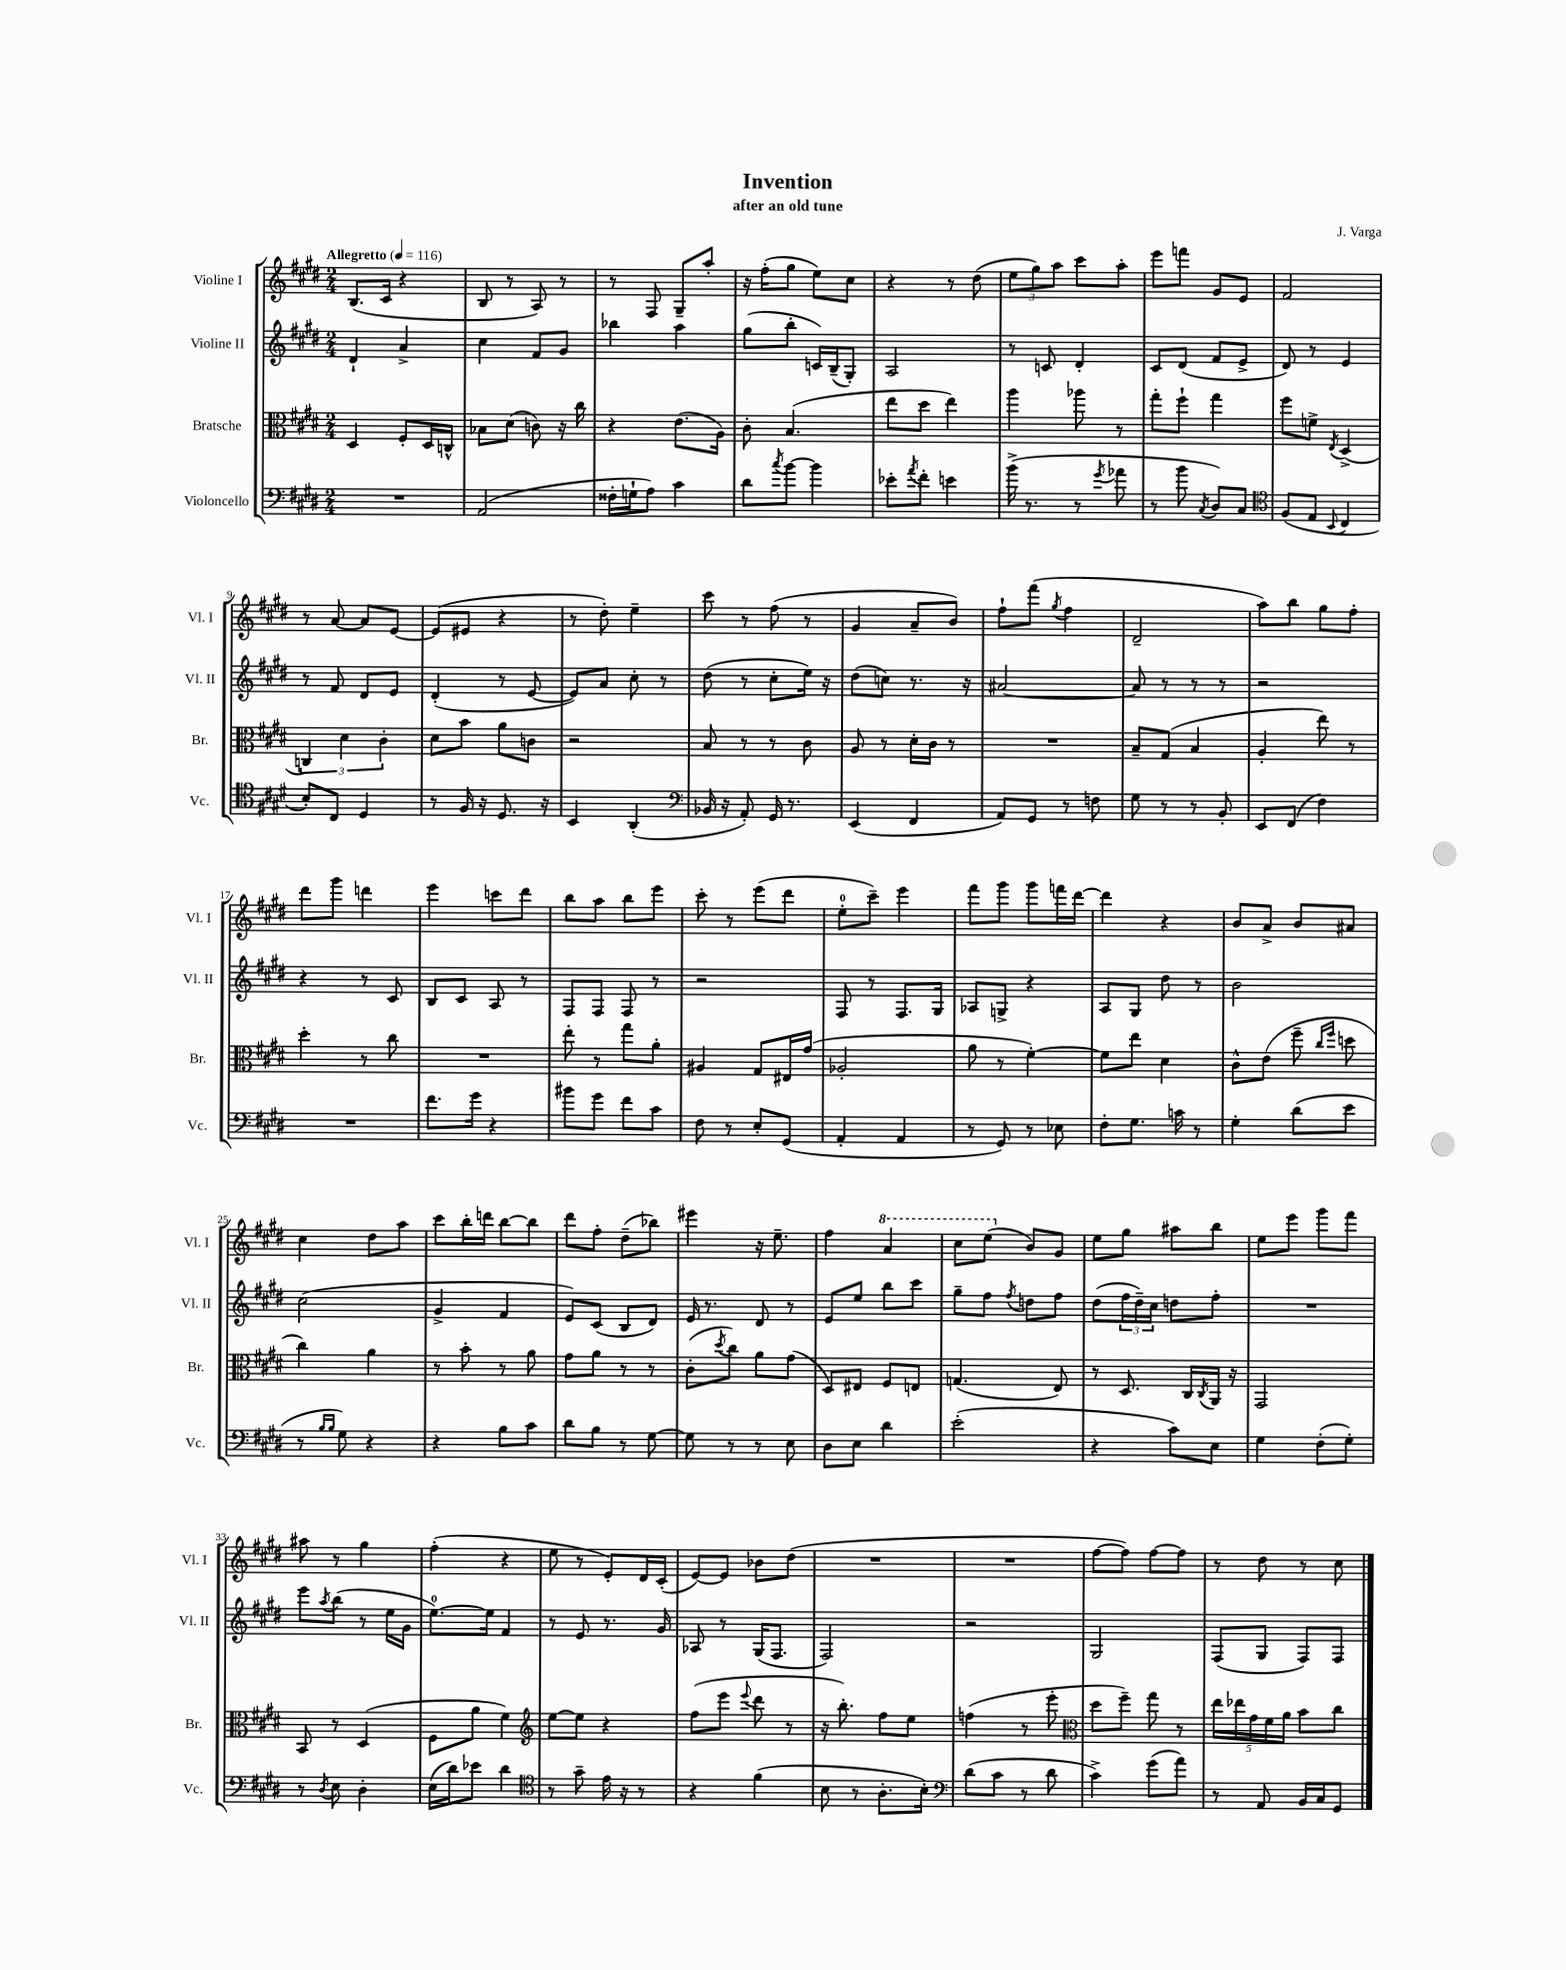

**kern	**kern	**kern	**kern
*staff4	*staff3	*staff2	*staff1
*clefF4	*clefC3	*clefG2	*clefG2
*k[f#c#g#d#]	*k[f#c#g#d#]	*k[f#c#g#d#]	*k[f#c#g#d#]
*M2/4	*M2/4	*M2/4	*M2/4
*MM116	*MM116	*MM116	*MM116
2r	4D#	4d#`	(8.B
.	.	.	16c#
.	8F#'	4a^	4r
.	16D#	.	.
.	16C^^	.	.
=	=	=	=
(2AA	8B-	4cc#	8B
.	(8d#	.	8r
.	8c)	8f#	8A)
.	16r	8g#	8r
.	16cc#	.	.
=	=	=	=
16F##'	4r	4bb-	8r
16G`	.	.	.
8A)	.	.	8F#
4c#	(8.e	4aa	8G#~
.	.	.	8aa'
.	16A)	.	.
=	=	=	=
8d#	8c#'	(8gg#	16r
.	.	.	(16ff#'
8qcc#	.	.	.
[8b	(4.B	8bb'	8gg#
4b]	.	16c)	8ee)
.	.	(16B~	.
.	.	8G#')	8cc#
=	=	=	=
8e-'	8ee	2A	4r
8qa	.	.	.
8f#'	8dd#	.	.
4e	4ee)	.	8r
.	.	.	(8dd#
=	=	=	=
(16b^	4aa	8r	12ee
8.r	.	.	.
.	.	.	12gg#)
.	.	8c	.
.	.	.	12aa
8r	8aa-	4d#'	8ccc#
8qg#	.	.	.
8a-	8r	.	8aa'
=	=	=	=
8r	8gg#'	8c#	8eee
8b	8ff#`	(8d#	8fff
8qC#	.	.	.
8D#)	4gg#	8f#	8g#
8C#	.	8e^	8e
=	=	=	=
*clefC4	*	*	*
(8F#	8ff#	8d#)	2f#
8E	8f^	8r	.
8qqBB	8qE	.	.
4C#	(4D#^	4e	.
=	=	=	=
8B')	6C)	8r	8r
8C#	.	8f#	[8a
.	6d#	.	.
4D#	.	8d#	8a]
.	6c#'	.	.
.	.	8e	[8e
=	=	=	=
8r	8d#	(4d#'	(8e]
16F#	8b	.	8e#
16r	.	.	.
8.D#	8a	8r	4r
.	8c	[8e	.
16r	.	.	.
=	=	=	=
4BB	2r	8e])	8r
.	.	8a	8dd#')
(4AA'	.	8cc#'	4ee~
.	.	8r	.
=	=	=	=
*clefF4	*	*	*
16BB-	8B	(8dd#	8ccc#
16r	.	.	.
8AA')	8r	8r	8r
16GG#	8r	8cc#'	(8ff#
8.r	.	.	.
.	8c#	16ee)	8r
.	.	16r	.
=	=	=	=
(4EE	8A	(8dd#	4g#
.	8r	8cc)	.
4FF#	16d#'	8.r	8a~
.	16c#	.	.
.	8r	.	8b)
.	.	16r	.
=	=	=	=
8AA)	2r	[2a#	8ff#`
8GG#	.	.	(8fff#
.	.	.	8qgg#
8r	.	.	4ff#
8F	.	.	.
=	=	=	=
8G#	8B~	8a#]	2d#~
8r	(8G#	8r	.
8r	4B	8r	.
8BB'	.	8r	.
=	=	=	=
8EE	4A'	2r	8aa)
(8FF#	.	.	8bb
4F#)	8ee)	.	8gg#
.	8r	.	8ff#'
=	=	=	=
2r	4dd#'	4r	8ddd#
.	.	.	8ggg#
.	8r	8r	4ddd
.	8cc#	8c#	.
=	=	=	=
8.f#	2r	8B	4eee
.	.	8c#	.
16g#	.	.	.
4r	.	8A	8ccc
.	.	8r	8ddd#
=	=	=	=
8b#	8ee'	8F#	8bb
8g#	8r	8F#	8aa
8f#	8gg#	8F#	8bb
8c#	8a'	8r	8eee
=	=	=	=
8F#	4A#	2r	8ccc#'
8r	.	.	8r
8E'	8G#	.	(8eee
(8GG#	16E#	.	8ddd#
.	(16g#	.	.
=	=	=	=
4AA'	2A-'	8F#	8ee'
.	.	8r	8ccc#~)
4AA	.	8.F#	4eee
.	.	16G#	.
=	=	=	=
8r	8a	8A-	8fff#
8GG#)	8r	8G^	8ggg#
8r	[4f#')	4r	8ggg#
8E-	.	.	16fff
.	.	.	[16ddd#
=	=	=	=
8F#'	8f#]	8A	4ddd#]
8.G#	8ee	8G#	.
.	4d#	8dd#	4r
16c	.	.	.
8r	.	8r	.
=	=	=	=
4G#'	8c#^^	2b	8b
.	(8e	.	8a^
(8d#	8ff#~	.	8b
.	16qqcc#	.	.
.	16qqff#	.	.
8e	8dd	.	8a#
=	=	=	=
8r	4cc#)	(2cc#	4cc#
16qqB	.	.	.
16qqB	.	.	.
8G#)	.	.	.
4r	4a	.	8dd#
.	.	.	8aa
=	=	=	=
4r	8r	4g#^	8ccc#
.	8b'	.	16bb'
.	.	.	16ddd
8B	8r	4f#	[8bb
8c#	8a	.	8bb]
=	=	=	=
8d#	8g#	8e)	8ddd#
8B	8a	(8c#	8ff#'
8r	8r	8B	(8dd#~
[8G#	8r	8d#)	8bb-)
=	=	=	=
8G#]	(8c#'	16e	4eee#
.	.	8.r	.
.	8qdd#	.	.
8r	8cc#)	.	.
8r	8a	8d#	16r
.	.	.	8.ee~
8E	(8g#	8r	.
=	=	=	=
8D#	8D#)	8e	4ff#
8E	8E#	8ee	.
4d#	8F#	8bb	4aa
.	8E	8ccc#	.
=	=	=	=
(2e'	(4.G	8gg#~	8ccc#
.	.	8ff#	(8eee
.	.	8qff#	.
.	.	8dd	8b)
.	8E)	8ff#	8g#
=	=	=	=
4r	8r	(8dd#	8ee
.	8.D#	24ff#	8gg#
.	.	24dd#~)	.
.	.	24cc#	.
8c#)	.	8dd	8aa#
.	16C#	.	.
.	8qC#	.	.
8E	16AA	8ff#'	8bb
.	16r	.	.
=	=	=	=
4G#	2GG#	2r	8ee
.	.	.	8eee
(8F#'	.	.	8ggg#
8G#')	.	.	8fff#
=	=	=	=
8r	8BB	8eee	8aa#
8qD#	.	8qaa	.
8E	8r	(8bb	8r
4D#'	(4D#	8r	4gg#
.	.	16ee	.
.	.	16g#	.
=	=	=	=
(16E	8F#	[8.ee)	(4ff#'
16d#)	.	.	.
8e-	8a	.	.
.	.	16ee]	.
4d#	4f#)	4f#	4r
=	=	=	=
*clefC4	*clefG2	*	*
8r	[8ee	8r	8ee
8g#~	8ee]	8e	8r
16e	4r	8.r	8e')
16r	.	.	.
8r	.	.	16d#
.	.	16g#	(16c#'
=	=	=	=
4r	(8ff#	8A-	[8e)
.	8eee	8r	8e]
.	8qqeee	.	.
(4f#	8ddd#	(16G#	8b-
.	.	8.F#	.
.	8r	.	(8dd#
=	=	=	=
8B	16r	2F#)	2r
.	8.bb')	.	.
8r	.	.	.
8.A'	8ff#	.	.
.	8ee	.	.
16B')	.	.	.
=	=	=	=
*clefF4	*	*	*
(8d#	(4ff	2r	2r
8c#	.	.	.
8r	8r	.	.
8d#	8eee'	.	.
=	=	=	=
*	*clefC3	*	*
4c#^)	8dd#	2G#	[8ff#
.	8ff#~)	.	8ff#])
(8g#	8gg#	.	[8ff#
8a)	8r	.	8ff#]
=	=	=	=
8r	20ee	(8F#	8r
.	20ee-	.	.
.	20g#	.	.
8AA	.	8G#	8dd#
.	20f#	.	.
.	20a	.	.
16BB	8b	8F#)	8r
16C#	.	.	.
8GG#	8cc#	8F#	8cc#
==	==	==	==
*-	*-	*-	*-
